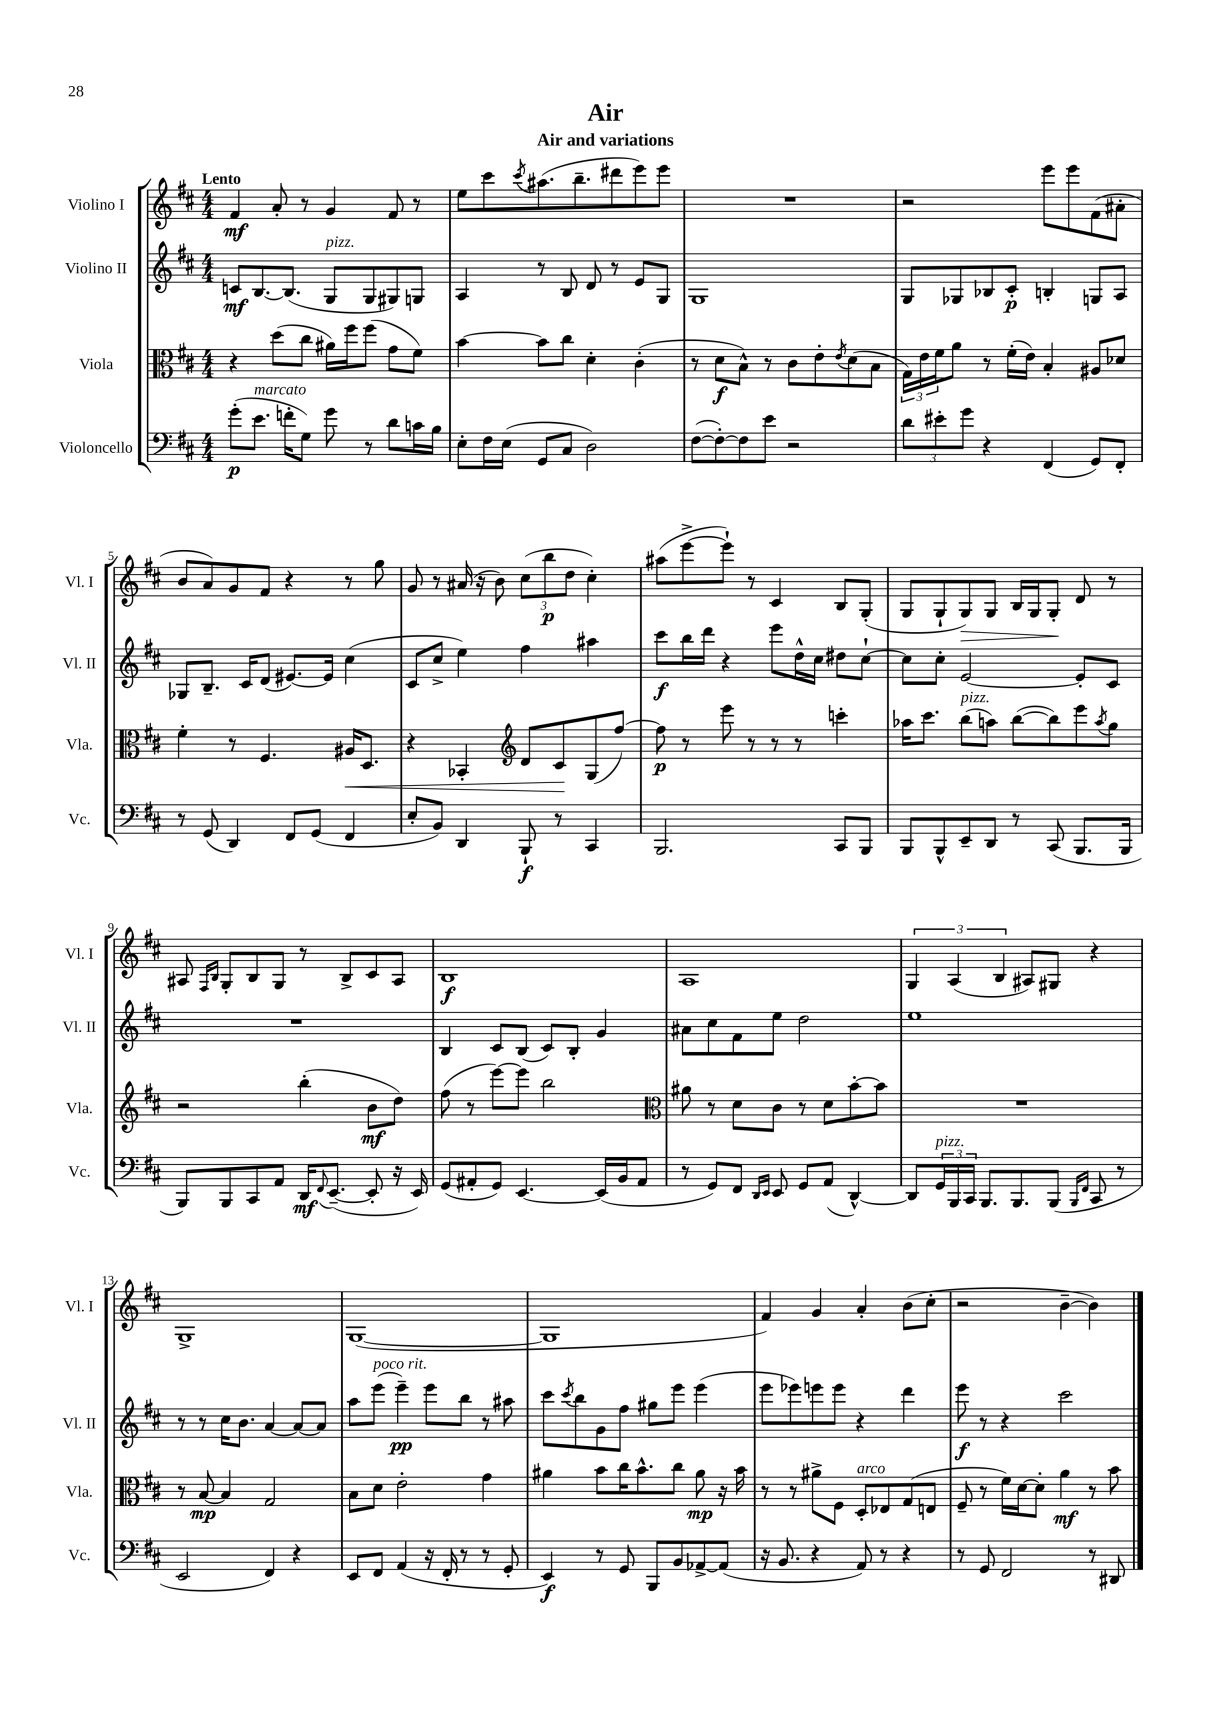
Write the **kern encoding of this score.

**kern	**dynam	**kern	**dynam	**kern	**dynam	**kern	**dynam
*part4	*part4	*part3	*part3	*part2	*part2	*part1	*part1
*staff4	*staff4	*staff3	*staff3	*staff2	*staff2	*staff1	*staff1
*I"Violoncello	*	*I"Viola	*	*I"Violino II	*	*I"Violino I	*
*I'Vc.	*	*I'Vla.	*	*I'Vl. II	*	*I'Vl. I	*
*clefF4	*	*clefC3	*	*clefG2	*	*clefG2	*
*k[f#c#]	*	*k[f#c#]	*	*k[f#c#]	*	*k[f#c#]	*
*M4/4	*	*M4/4	*	*M4/4	*	*M4/4	*
=1	=1	=1	=1	=1	=1	=1	=1
!	!	!	!	!	!	!LO:TX:a:B:t=Lento	!
(8g'\L	p	4r	.	8cn/L	mf	4f#/	mf
!LO:TX:a:i:t=marcato	!	!	!	!	!	!	!
8.e\J	.	.	.	[8.B/	.	.	.
.	.	(8dd\L	.	.	.	8a'/	.
16fn'\KL	.	.	.	(8.B/J]	.	.	.
8G\J)	.	8cc#\J	.	.	.	8r	.
!	!	!	!	!LO:TX:a:i:t=pizz.	!	!	!
8g\	.	16a#X\LL)	.	8G/L	.	4g/	.
.	.	16ff#\J	.	.	.	.	.
8r	.	(8ff#\J	.	8G/	.	.	.
8d\L	.	8g\L	.	8G#X/)	.	8f#/	.
16cn\L	.	8f#\J)	.	8Gn/J	.	8r	.
16B\JJ	.	.	.	.	.	.	.
=2	=2	=2	=2	=2	=2	=2	=2
8E'\L	.	[4b\	.	4A/	.	8ee\L	.
16F#\L	.	.	.	.	.	8ccc#\	.
(16E\JJ	.	.	.	.	.	.	.
.	.	.	.	.	.	8qccc#/	.
8GG/L	.	8b\L]	.	8r	.	(8.aa#X\	.
8C#/J	.	8cc#\J	.	8B/	.	.	.
.	.	.	.	.	.	8.bb~\	.
2D\)	.	4d'\	.	8d/	.	.	.
.	.	.	.	8r	.	8ddd#X\	.
.	.	(4c#'\	.	8e/L	.	8eee\)	.
.	.	.	.	8G/J	.	8eee\J	.
=3	=3	=3	=3	=3	=3	=3	=3
([8F#\L	.	8r	.	1G	.	1r	.
8F#'\_)	.	8d\L	f	.	.	.	.
8F#\]	.	8B^^\J)	.	.	.	.	.
8e\J	.	8r	.	.	.	.	.
2r	.	8c#\L	.	.	.	.	.
.	.	8e'\	.	.	.	.	.
.	.	8qe/	.	.	.	.	.
.	.	(8d\	.	.	.	.	.
.	.	8B\J	.	.	.	.	.
=4	=4	=4	=4	=4	=4	=4	=4
12d\L	.	24G\LL)	.	8G/L	.	2r	.
.	.	24e\	.	.	.	.	.
12e#X'\	.	24f#\J	.	.	.	.	.
.	.	8a\J	.	8G-X/	.	.	.
12g\J	.	.	.	.	.	.	.
4r	.	8r	.	8B-X/	.	.	.
.	.	(16f#'\LL	.	8c#'/J	p	.	.
.	.	16e\JJ)	.	.	.	.	.
(4FF#/	.	4B'/	.	4Bn'/	.	8eee\L	.
.	.	.	.	.	.	8eee\	.
8GG/L)	.	8A#X/L	.	8Gn/L	.	(8f#\	.
8FF#'/J	.	8d-X/J	.	8A/J	.	8a#X'\J	.
!!LO:LB:g=z
=5	=5	=5	=5	=5	=5	=5	=5
8r	.	4f#'\	.	8G-X/L	.	8b/L	.
(8GG/	.	.	.	8.B~/J	.	8a/)	.
4DD/)	.	8r	.	.	.	8g/	.
.	.	.	.	16c#/KL	.	.	.
.	.	4.F#/	.	(8d/J	.	8f#/J	.
8FF#/L	.	.	.	[8.e#X/L)	.	4r	.
(8GG/J	.	.	.	.	.	.	.
.	.	.	.	16e#/Jk]	.	.	.
!	!	!	!LO:HP:b	!	!	!	!
4FF#/	.	16A#X/KL	<	(4cc#\	.	8r	.
.	.	8.D/J	.	.	.	.	.
.	.	.	.	.	.	8gg\	.
=6	=6	=6	=6	=6	=6	=6	=6
8E'/L	.	4r	.	8c#/L	.	8g/	.
8BB/J)	.	.	.	8cc#^/J	.	8r	.
4DD/	.	4BB-X'/	.	4ee\)	.	(16a#X/	.
.	.	.	.	.	.	16r	.
.	.	.	.	.	.	8b\)	.
*	*	*clefG2	*	*	*	*	*
8BBB`/	f	8d/L	.	4ff#\	.	(12cc#\L	.
.	.	.	.	.	.	12bb\	p
8r	.	8c#/	.	.	.	.	.
.	.	.	.	.	.	12dd\J	.
4CC#/	.	(8G/	[	4aa#X\	.	4cc#'\)	.
.	.	[8ff#/J)	.	.	.	.	.
=7	=7	=7	=7	=7	=7	=7	=7
2.BBB/	.	8ff#\]	p	8ccc#\L	f	(8aa#X\L	.
.	.	8r	.	16bb\L	.	[8eee^\	.
.	.	.	.	16ddd\JJ	.	.	.
.	.	8eee\	.	4r	.	8eee`\J])	.
.	.	8r	.	.	.	8r	.
.	.	8r	.	8eee\L	.	4c#/	.
.	.	8r	.	16dd^^\L	.	.	.
.	.	.	.	16cc#\JJ	.	.	.
8CC#/L	.	4cccn'\	.	8dd#X\L	.	8B/L	.
8BBB/J	.	.	.	[8cc#`\J	.	(8G'/J	.
=8	=8	=8	=8	=8	=8	=8	=8
8BBB/L	.	16aa-X\KL	.	8cc#\L]	.	8G/L	.
.	.	8.ccc#\J	.	.	.	.	.
8BBB^^/	.	.	.	8cc#'\J	.	8G`/	.
!	!	!LO:TX:a:i:t=pizz.	!	!	!	!	!
!	!	!	!	!	!	!	!LO:HP:b
8EE~/	.	(8bb\L	.	[2e/	.	8G/)	>
8DD/J	.	8aan\J)	.	.	.	8G/J	.
8r	.	([8bb\L	.	.	.	16B/LL	.
.	.	.	.	.	.	16G/J	.
(8CC#/	.	8bb\])	.	.	.	8G'/J	.
8.BBB/L	.	8eee\	.	8e'/L]	.	8d/	]
.	.	8qaa/	.	.	.	.	.
.	.	8gg\J	.	8c#/J	.	8r	.
16BBB/Jk	.	.	.	.	.	.	.
!!LO:LB:g=z
=9	=9	=9	=9	=9	=9	=9	=9
8BBB/L)	.	2r	.	1r	.	8A#X/	.
.	.	.	.	.	.	16qqF#/LL	.
.	.	.	.	.	.	16qqB/JJ	.
8BBB/	.	.	.	.	.	8G'/L	.
8CC#/	.	.	.	.	.	8B/	.
8AA/J	.	.	.	.	.	8G/J	.
16DD/KL	mf	(4bb'\	.	.	.	8r	.
8qqFF#/	.	.	.	.	.	.	.
([8.EE~/J	.	.	.	.	.	.	.
.	.	.	.	.	.	8B^/L	.
8EE'/]	.	8b\L	mf	.	.	8c#/	.
16r	.	8dd\J)	.	.	.	8A#/J	.
16EE/)	.	.	.	.	.	.	.
=10	=10	=10	=10	=10	=10	=10	=10
(8GG/L	.	(8ff#\	.	4B/	.	1B	f
8AA#X'/	.	8r	.	.	.	.	.
8GG/J)	.	[8eee\L)	.	8c#/L	.	.	.
[4.EE/	.	8eee\J]	.	(8B/J	.	.	.
.	.	2bb\	.	8c#/L)	.	.	.
.	.	.	.	8B'/J	.	.	.
(16EE/LL]	.	.	.	4g/	.	.	.
16BB/J	.	.	.	.	.	.	.
8AA#/J	.	.	.	.	.	.	.
=11	=11	=11	=11	=11	=11	=11	=11
*	*	*clefC3	*	*	*	*	*
8r	.	8a#X\	.	8a#X\L	.	1A	.
8GG/L)	.	8r	.	8cc#\	.	.	.
8FF#/J	.	8d\L	.	8f#\	.	.	.
16qqDD/LL	.	.	.	.	.	.	.
16qqEE/JJ	.	.	.	.	.	.	.
8EE/	.	8c#\J	.	8ee\J	.	.	.
8GG/L	.	8r	.	2dd\	.	.	.
(8AA/J	.	8d\L	.	.	.	.	.
[4DD^^/)	.	[8b'\	.	.	.	.	.
.	.	8b\J]	.	.	.	.	.
=12	=12	=12	=12	=12	=12	=12	=12
8DD/L]	.	1r	.	1ee	.	6G/	.
!LO:TX:a:i:t=pizz.	!	!	!	!	!	!	!
24GG/L	.	.	.	.	.	.	.
24BBB/	.	.	.	.	.	(6A/	.
24CC#/JJ	.	.	.	.	.	.	.
8.BBB/L	.	.	.	.	.	.	.
.	.	.	.	.	.	6B/	.
8.BBB/	.	.	.	.	.	.	.
.	.	.	.	.	.	8A#X/L)	.
(8BBB/J	.	.	.	.	.	8G#X/J	.
16qqBBB/LL	.	.	.	.	.	.	.
16qqFF#/JJ	.	.	.	.	.	.	.
8CC#/	.	.	.	.	.	4r	.
8r	.	.	.	.	.	.	.
!!LO:LB:g=z
=13	=13	=13	=13	=13	=13	=13	=13
2EE/	.	8r	.	8r	.	1G^	.
.	.	[8B/	mp	8r	.	.	.
.	.	4B/]	.	16cc#\KL	.	.	.
.	.	.	.	8.b\J	.	.	.
4FF#/)	.	2G/	.	[4a/	.	.	.
4r	.	.	.	8a/L_	.	.	.
.	.	.	.	8a/J]	.	.	.
=14	=14	=14	=14	=14	=14	=14	=14
8EE/L	.	8B\L	.	8aa\L	.	([1G	.
!	!	!	!	!LO:TX:a:i:t=poco rit.	!	!	!
8FF#/J	.	8d\J	.	(8eee\J	.	.	.
(4AA/	.	2e'\	.	4eee~\)	pp	.	.
16r	.	.	.	8eee\L	.	.	.
16FF#'/	.	.	.	.	.	.	.
8r	.	.	.	8bb\J	.	.	.
8r	.	4g\	.	8r	.	.	.
8GG'/	.	.	.	8aa#X\	.	.	.
=15	=15	=15	=15	=15	=15	=15	=15
4EE/)	f	4a#X\	.	8ccc#\L	.	1G]	.
.	.	.	.	8qccc#/	.	.	.
.	.	.	.	8bb\	.	.	.
8r	.	8b\L	.	8g\	.	.	.
8GG/	.	16cc#\K	.	8ff#\J	.	.	.
.	.	8.b^^\	.	.	.	.	.
8BBB/L	.	.	.	8gg#X\L	.	.	.
8BB/	.	8cc#\J	.	8eee\J	.	.	.
[8AA-X^/	.	8a#\	mp	(4eee\	.	.	.
(8AA-/J]	.	16r	.	.	.	.	.
.	.	16b\	.	.	.	.	.
=16	=16	=16	=16	=16	=16	=16	=16
16r	.	8r	.	8eee\L	.	4f#/)	.
8.BB/	.	.	.	.	.	.	.
.	.	8r	.	8eee-X\)	.	.	.
4r	.	8a#X^\L	.	8eeen\	.	4g/	.
.	.	8F#\J	.	8eee\J	.	.	.
!	!	!LO:TX:a:i:t=arco	!	!	!	!	!
8AA/)	.	8D'/L	.	4r	.	4a'/	.
8r	.	8E-X/	.	.	.	.	.
4r	.	(8G/	.	4ddd\	.	(8b\L	.
.	.	8En/J	.	.	.	8cc#'\J	.
=17	=17	=17	=17	=17	=17	=17	=17
8r	.	8F#~/	.	8eee\	f	2r	.
8GG/	.	8r	.	8r	.	.	.
2FF#/	.	16f#\LL)	.	4r	.	.	.
.	.	[16d\J	.	.	.	.	.
.	.	8d'\J]	.	.	.	.	.
.	.	4a\	mf	2ccc#\	.	[4b~\	.
8r	.	8r	.	.	.	4b\])	.
8DD#X/	.	8b\	.	.	.	.	.
==	==	==	==	==	==	==	==
*-	*-	*-	*-	*-	*-	*-	*-
